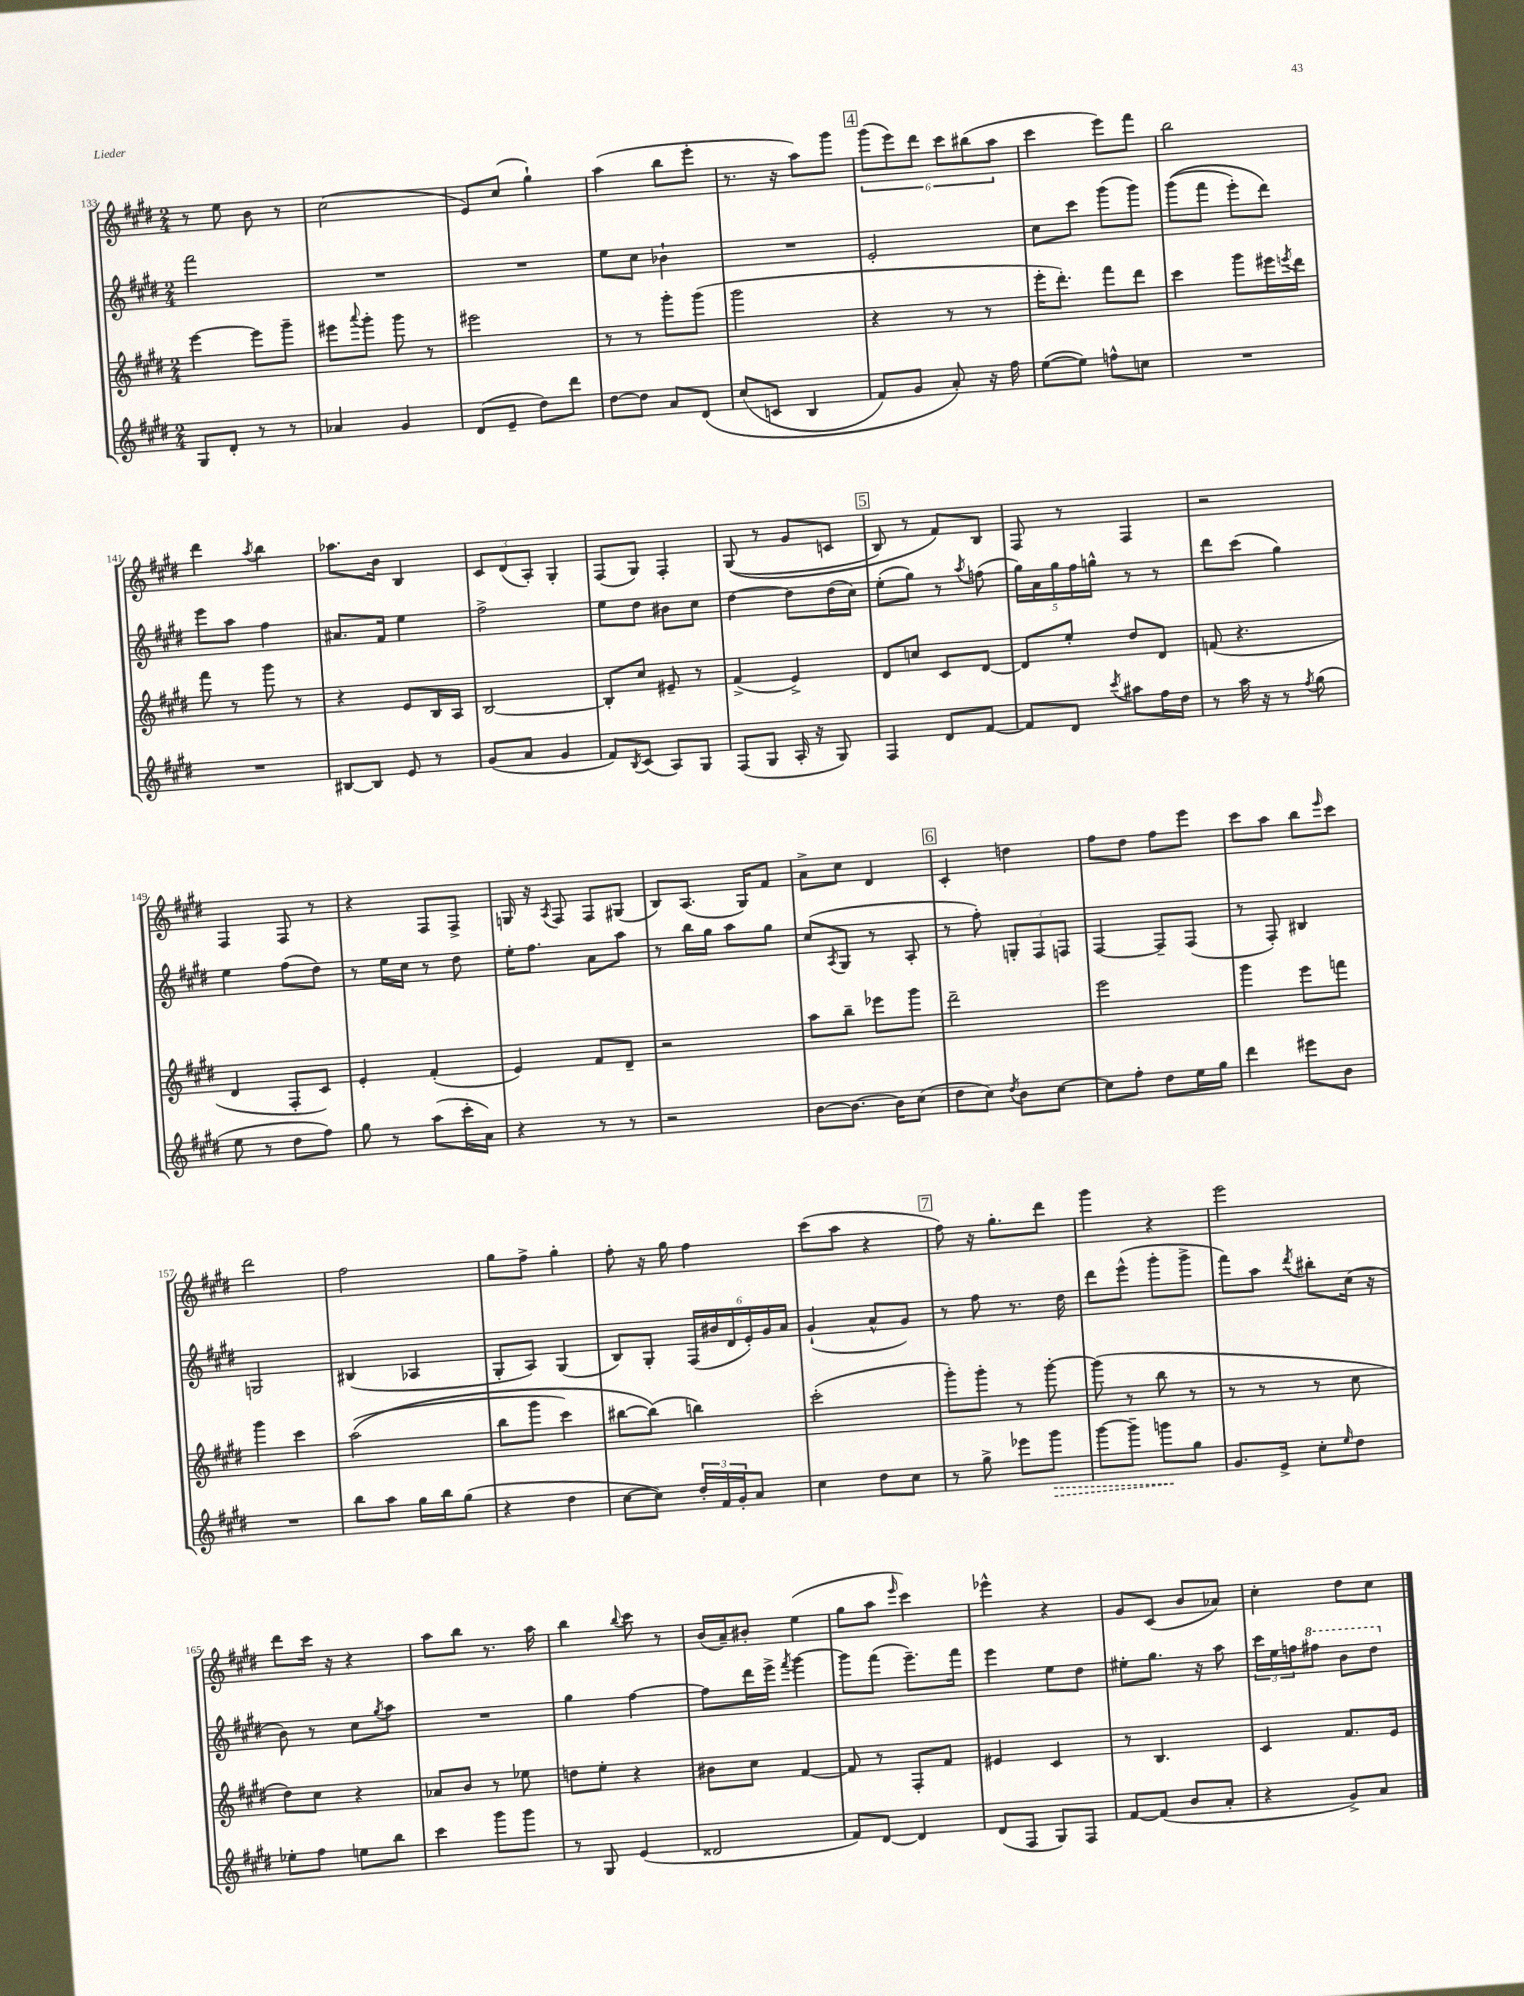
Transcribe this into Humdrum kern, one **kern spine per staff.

**kern	**kern	**kern	**kern
*staff4	*staff3	*staff2	*staff1
*clefG2	*clefG2	*clefG2	*clefG2
*k[f#c#g#d#]	*k[f#c#g#d#]	*k[f#c#g#d#]	*k[f#c#g#d#]
*M2/4	*M2/4	*M2/4	*M2/4
8G#/L	[4eee\	2fff#\	8r
8d#'/J	.	.	8ee\
8r	8eee\]L	.	8b\
8r	8ggg#~\J	.	8r
=	=	=	=
4a-/	8eee#\L	2r	(2cc#\
.	8qqaaa/	.	.
.	8ggg#'\J	.	.
4g#/	8ggg#\	.	.
.	8r	.	.
=	=	=	=
(8d#/L	2eee#\	2r	8e/L)
8e~/J	.	.	(8cc#/J
8dd#\L)	.	.	4gg#`\)
8ddd#\J	.	.	.
=	=	=	=
[8dd#\L	8r	8ee\L	(4aa\
8dd#\]J	8r	8cc#\J	.
8a/L	8ggg#'\L	4b-`\	8bb\L
&(8d#/J	(8ggg#\J	.	8eee'\J
=	=	=	=
(8cc#/L	2ggg#\	2r	8.r
8c/J	.	.	.
.	.	.	16r
4B/	.	.	8aa\L)
.	.	.	8ggg#\J
=	=	=	=
8f#/L)	4r	2e'/	(12ggg#\L
.	.	.	12eee\)
8g#/J	.	.	.
.	.	.	12ddd#\J
8a'/&)	8r	.	12ccc#\L
.	.	.	(12bb#\
16r	8r	.	.
.	.	.	12aa\J
16ff#\	.	.	.
=	=	=	=
([8ee\L	16eee'\LK	8cc#\L	4ccc#\
.	8.ddd#'\J)	.	.
8ee\]J)	.	8ccc#\J	.
8ff^^\L	8fff#\L	(8ggg#\L	8eee\L)
8cc\J	8ddd#\J	8ggg#\J)	8fff#\J
=	=	=	=
2r	4ccc#\	&((8ggg#\L	2bb\
.	.	8fff#\J	.
.	8ggg#\L	8eee'\L)	.
.	16eee#\L	8ddd#\J&)	.
.	8qeee/	.	.
.	16ddd#\JJ	.	.
=	=	=	=
2r	8fff#\	8eee\L	4ddd#\
.	8r	8aa\J	.
.	.	.	8qaa/
.	8ggg#\	4ff#\	4bb\
.	8r	.	.
=	=	=	=
[8B#/L	4r	8.a#/L	8.aa-\L
8B#/]J	.	.	.
.	.	16f#/Jk	16b\Jk
8e/	8e/L	4ee\	4B/
8r	16B/L	.	.
.	16A/JJ	.	.
=	=	=	=
(8g#/L	[2B/	2ff#^\	12c#/L
.	.	.	(12d#/
8a/J	.	.	.
.	.	.	12A'/J)
4g#/	.	.	4G#'/
=	=	=	=
8f#/L)	8B'/]L	8ee\L	(8F#/L
8qB/	.	.	.
(8c#/J	8cc#/J	8dd#\J	8G#/J)
8A/L)	8e#~/	8b#\L	4F#'/
8G#/J	8r	8cc#\J	.
=	=	=	=
(8F#/L	(4f#^/	[4dd#\	&((8G#/
8G#/J	.	.	8r
16A'/	4e^/)	8dd#\]L	8g#/L
16r	.	.	.
8G#/)	.	(16dd#\L	8c/J
.	.	16cc#\JJ)	.
=	=	=	=
4F#/	8d#/L	(8ee'\L	8B/)
.	8cc/J	8gg#\J)	8r
8d#/L	8c#/L	8r	8f#/L&)
.	.	8qaa/	.
[8f#/J	[8d#/J	(8ff\	8B/J
=	=	=	=
8f#/]L	8d#/]L	20gg#\LL)	8F#/
.	.	20a\	.
.	.	20gg#\	.
8d#/J	8ee'/J	.	8r
.	.	20ff#\	.
.	.	20gg^^\JJ	.
8qccc#/	.	.	.
8aa#\L	8dd#/L	8r	4F#/
16ff#\L	8d#/J	8r	.
16dd#\JJ	.	.	.
=	=	=	=
8r	(8f/	8ddd#\L	2r
16aa\	4.r	(8ccc#\J	.
16r	.	.	.
8r	.	4gg#\)	.
8qff#/	.	.	.
(8gg#\	.	.	.
=	=	=	=
8ee\	4d#/	4ee\	4F#/
8r	.	.	.
8dd#\L	8F#'/L	(8ff#\L	8F#/
8ff#\J)	8c#/J)	8dd#\J)	8r
=	=	=	=
8gg#\	4e'/	8r	4r
8r	.	16ee\LL	.
.	.	16cc#\JJ	.
(8aa\L	(4f#'/	8r	8F#/L
16ccc#'\L	.	8dd#\	8F#^/J
16a\JJ)	.	.	.
=	=	=	=
4r	4e/)	16ee'\LK	16G/
.	.	8.ff#\J	16r
.	.	.	8qA/
.	.	.	8F#/
8r	8f#/L	8a\L	8F#/L
8r	8d#~/J	8aa\J	(8G#/J
=	=	=	=
2r	2r	8r	8B/L)
.	.	16bb\LL	(8.A/J
.	.	16gg#\JJ	.
.	.	8aa\L	.
.	.	.	16G#/LK)
.	.	8gg#\J	8f#/J
=	=	=	=
[8b\L	8aa\L	(8cc#/L	8a^\L
.	.	8qA/	.
8.b\_J	8bb~\J	8G#/J	8cc#\J
.	8eee-\L	8r	4d#/
16b\]LK	.	.	.
(8cc#\J	8ggg#\J	8A'/	.
=	=	=	=
8dd#\L	2ddd#~\	8r	4c#'/
8cc#\J)	.	8ff#'\)	.
8qdd#/	.	.	.
8b\L	.	12G'/L	4dd\
.	.	12F#/	.
[8cc#\J	.	.	.
.	.	12F/J	.
=	=	=	=
8cc#\]L	2eee\	[4F#/	8ff#\L
8ff#'\J	.	.	8dd#\J
8dd#\L	.	8F#~/]L	8ff#\L
16ee\L	.	(8F#/J	8eee\J
16gg#\JJ	.	.	.
=	=	=	=
4ddd#\	4ggg#\	8r	8ccc#\L
.	.	8F#'/)	8aa\J
8eee#\L	8eee\L	4B#/	8bb\L
.	.	.	16qqeee/
8b\J	8fff\J	.	8ccc#\J
=	=	=	=
2r	4ggg#\	2G/	2ddd#\
.	4ccc#\	.	.
=	=	=	=
8bb\L	&((2aa\	(4B#/	2ff#\
8aa\J	.	.	.
16gg#\LL	.	4A-/	.
16bb\J	.	.	.
(8gg#\J	.	.	.
=	=	=	=
4r	8bb\L	8G#'/L	8gg#\L
.	8ggg#\J	8A/J)	8ff#^\J
4dd#\	4ccc#\)	(4G#/	4gg#'\
=	=	=	=
[8cc#\L	[8bb#\L	8B/L)	8ff#'\
8cc#\]J)	(8bb#\]J&)	8G#'/J	16r
.	.	.	16gg#\
24dd#'/LL	4bb\)	(24F#/LL	4ff#\
24f#/	.	24b#/	.
24g#'/J	.	24d#/	.
8a/J	.	24e'/)	.
.	.	24g#/	.
.	.	24a/JJ	.
=	=	=	=
4cc#\	(2ccc#'\	(4g#`/	(8ccc#\L
.	.	.	8aa\J
8dd#\L	.	8a^^/L	4r
8cc#\J	.	8g#/J)	.
=	=	=	=
8r	8ggg#'\L)	8r	8ff#\)
8gg#^\	8ggg#'\J	8ff#\	16r
.	.	.	8.gg#'\L
8eee-\L	8r	8.r	.
8ggg#\J	[8ggg#'\	.	8ddd#\J
.	.	16dd#\	.
=	=	=	=
[8ggg#\L	(8ggg#\]	8ddd#\L	4ggg#\
8ggg#~\]J	8r	(8eee^^\J	.
8ggg\L	8bb\	8ggg#'\L	4r
8gg#\J	8r	8ggg#^\J	.
=	=	=	=
8.g#/L	8r	8fff#\L)	2eee\
.	8r	8aa\J	.
16e^/Jk	.	.	.
.	.	8qddd#/	.
8cc#'\L	8r	8bb#'\L	.
16qqee/	.	.	.
8dd#\J	8cc#\	(16cc#\Jk	.
.	.	16r	.
=	=	=	=
8ee-'\L	8dd#\L)	8b\)	8ddd#\L
8ff#\J	8cc#\J	8r	16ccc#\Jk
.	.	.	16r
8ee\L	4r	8cc#\L	4r
.	.	8qgg#/	.
8bb\J	.	8aa\J	.
=	=	=	=
4ccc#\	8a-/L	2r	8aa\L
.	8b/J	.	8bb\J
8ggg#\L	8r	.	8.r
8ggg#\J	8ee-\	.	.
.	.	.	16aa\
=	=	=	=
8r	8dd\L	4gg#\	4bb\
8G#/	8ee'\J	.	.
.	.	.	8qqbb/
(4e/	4r	[4ff#\	8ccc#\
.	.	.	8r
=	=	=	=
2d##/	8b#\L	8ff#\]L	(16b/LL
.	.	.	16a~/J)
.	8cc#\J	16ddd#\L	8b#'/J
.	.	16eee^\JJ	.
.	.	8qfff#/	.
.	[4f#/	[4ggg#\	(4ee\
=	=	=	=
8f#/L)	8f#/]	8ggg#\]L	8gg#\L
[8d#/J	8r	(8fff#\J	8aa\J
.	.	.	16qqeee/
4d#/]	8F#'/L	8.eee~\L)	4ccc#\)
.	8f#/J	.	.
.	.	16fff#\Jk	.
=	=	=	=
(8d#/L	4e#/	4eee\	4eee-^^\
8F#/J	.	.	.
8G#/L)	4c#/	8ee\L	4r
8F#/J	.	8dd#\J	.
=	=	=	=
[8f#/L	8r	8ee#'\L	8g#/L
(8f#/]J	4.B/	8.gg#\J	(8c#/J
8b/L	.	.	8b/L
.	.	16r	.
8a'/J	.	8aa\	8a-/J)
=	=	=	=
4r	4c#/	24ccc#\LL	4cc#'\
.	.	24ee\	.
.	.	24ff\J	.
.	.	8fff#\J	.
8g#^/L)	8.f#/L	8bb\L	8dd#\L
8a/J	.	8ddd#\J	8cc#\J
.	16e/Jk	.	.
==	==	==	==
*-	*-	*-	*-
